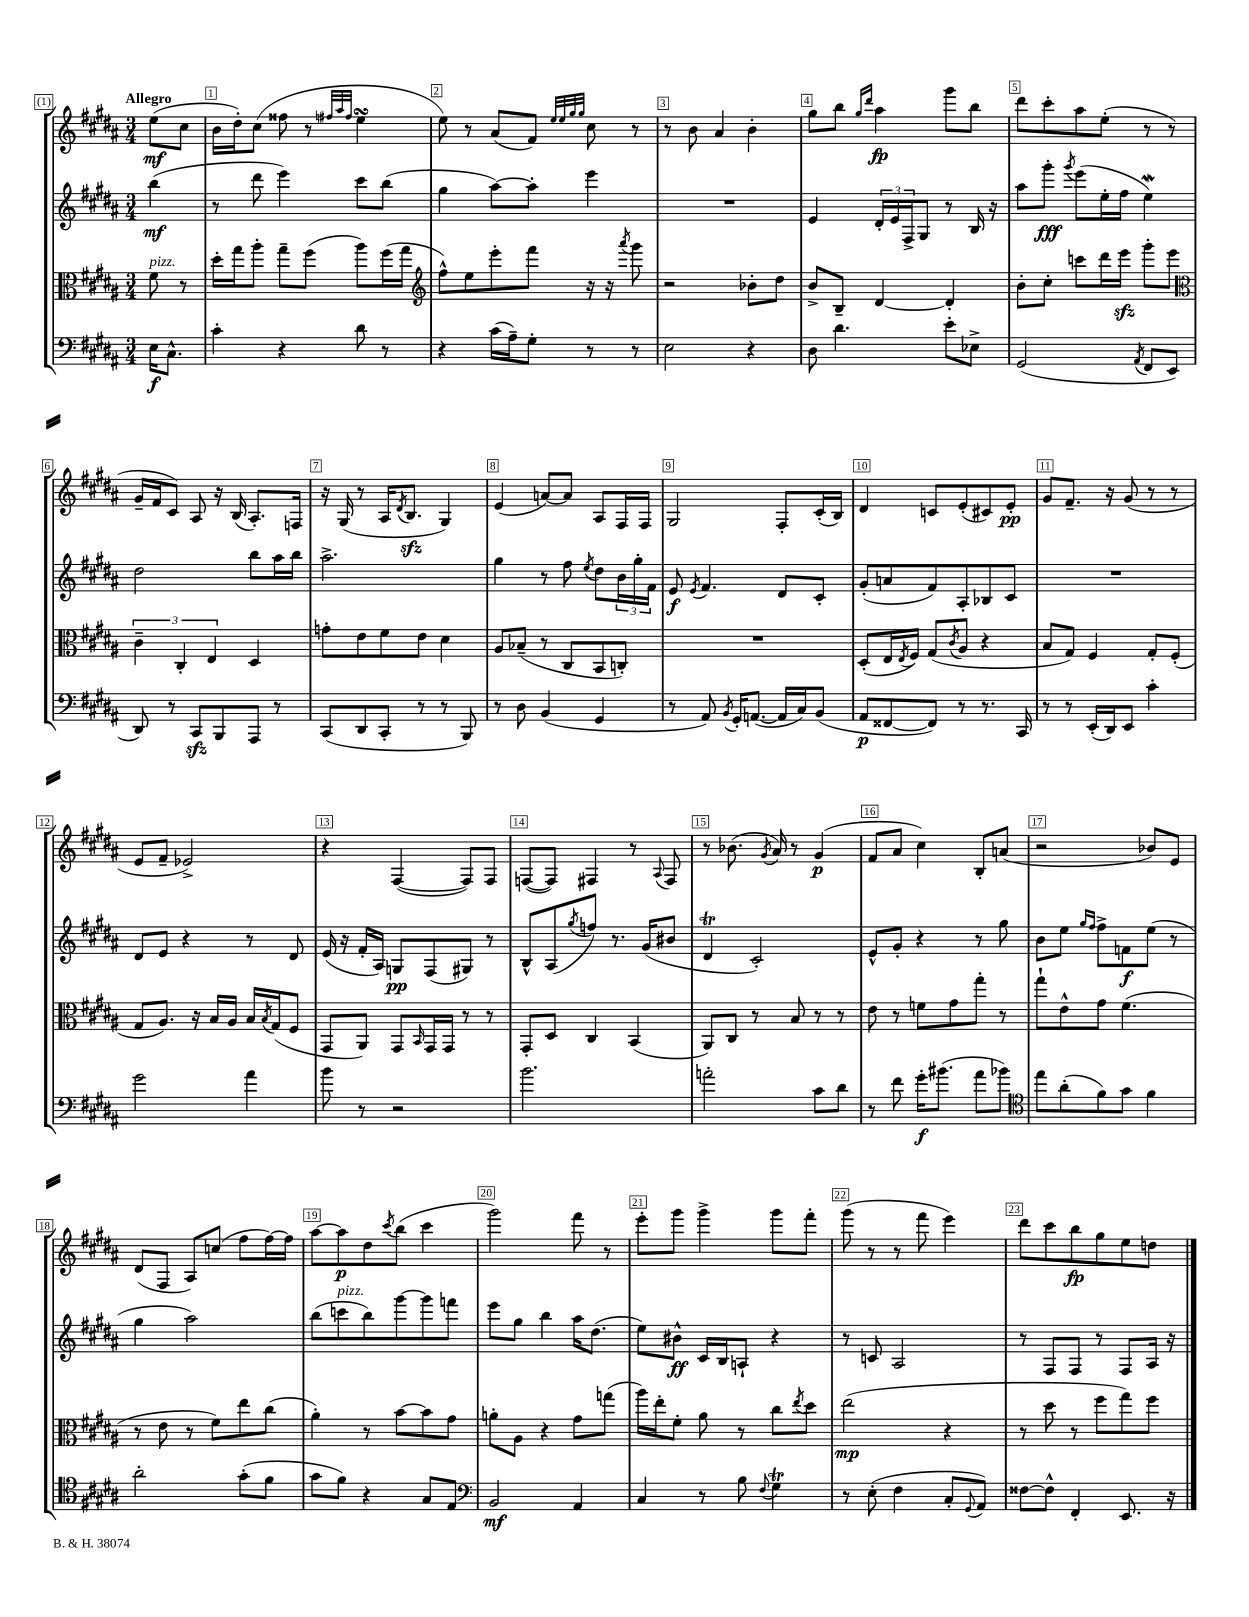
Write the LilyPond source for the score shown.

<<
\new StaffGroup <<
\new Staff = "s0" {
    \clef treble \key b \major \numericTimeSignature \time 3/4 \partial 4 \tempo "Allegro"
    e''8\mf( cis''8 |
    b'16 dis''16-.) cis''8( fisis''8 r8 \grace { fis''32 ais''32 fis''32 } e''4\turn |
    e''8) r8 ais'8( fis'8) \grace { e''32 e''32 gis''32 gis''32 } cis''8 r8 |
    r8 b'8 ais'4 b'4-. |
    gis''8 b''8 \grace { gis''16 dis'''16 } ais''4\fp gis'''8 b''8 |
    dis'''8 cis'''8-. ais''8 e''8-.( r8 r8 |
    gis'16-- fis'16 cis'8) ais8 r16 b16( ais8.-.) f16 |
    r16 gis16( r8 ais16 \acciaccatura { dis'8 } b8.\sfz gis4) |
    e'4( a'8~) a'8 ais8 fis16 fis16 |
    gis2 fis8-. cis'16-.( b16) |
    dis'4 c'8 e'8-.( cis'8) e'8-.\pp |
    gis'8 fis'8.-- r16 gis'8( r8 r8 |
    e'8 fis'8-- ees'2->) |
    r4 fis4~( fis8) fis8 |
    f8~( f8) fis4 r8 \appoggiatura { ais8 } fis8 |
    r8 bes'8.( \acciaccatura { gis'8 } ais'16) r8 gis'4\p( |
    fis'8 ais'8 cis''4) b8-. a'8( |
    r2 bes'8) e'8 |
    dis'8( fis8 ais8) c''8( fis''8 fis''16~) fis''16 |
    ais''8~ ais''8\p dis''8 \acciaccatura { cis'''8 } b''8( cis'''4 |
    gis'''2) fis'''8 r8 |
    e'''8-. gis'''8 gis'''4-> gis'''8 fis'''8-. |
    gis'''8( r8 r8 fis'''8 e'''4) |
    dis'''8 cis'''8 b''8\fp gis''8 e''8 d''8 \bar "|." |
}
\new Staff = "s1" {
    \clef treble \key b \major \numericTimeSignature \time 3/4 \partial 4
    b''4\mf( |
    r8 dis'''8 e'''4) cis'''8 b''8( |
    gis''4 ais''8~) ais''8-. e'''4 |
    R2. |
    e'4 \tuplet 3/2 { dis'16-. e'16 fis16-> } gis8 r8 b16 r16 |
    ais''8 gis'''8-.\fff \acciaccatura { gis'''8 } e'''8( e''16-. fis''16 e''4\mordent) |
    dis''2 b''8 ais''16 b''16 |
    ais''2.-> |
    gis''4 r8 fis''8 \acciaccatura { e''8 } dis''8 \tuplet 3/2 { b'16 gis''16-. fis'16 } |
    e'8\f \acciaccatura { e'8 } fis'4. dis'8 cis'8-. |
    gis'8-.( a'8 fis'8) ais8-. bes8 cis'8 |
    R2. |
    dis'8 e'8 r4 r8 dis'8 |
    e'16( r16 fis'16-. ais16) g8\pp fis8( gis8) r8 |
    b8-^ ais8( \acciaccatura { gis''8 } f''8) r8. gis'16( bis'8 |
    dis'4\trill cis'2-.) |
    e'8-^ gis'8-. r4 r8 gis''8 |
    b'8 e''8 \grace { gis''16 fis''16 } fis''8-> f'8\f e''8( r8 |
    gis''4 ais''2) |
    b''8( c'''8^\markup { \italic "pizz." } b''8) gis'''8~ gis'''8 f'''8 |
    e'''8 gis''8 b''4 ais''16 dis''8.( |
    e''8) bis'8-^\ff cis'16 b16 a8-! r4 |
    r8 c'8 ais2 |
    r8 fis8 fis8 r8 fis8 ais16 r16 \bar "|." |
}
\new Staff = "s2" {
    \clef alto \key b \major \numericTimeSignature \time 3/4 \partial 4
    fis'8^\markup { \italic "pizz." } r8 |
    dis''16-. gis''16 ais''8-. gis''8-- fis''8( ais''8) fis''16( gis''16 |
    \clef treble fis''8-^) e''8 e'''8-. fis'''8 r16 r16 \acciaccatura { ais'''8 } gis'''8 |
    r2 bes'8-. dis''8 |
    b'8-> b8-- dis'4~ dis'4-. |
    b'8-. cis''8-. c'''8 dis'''16 e'''16\sfz gis'''8-. e'''8 |
    \clef alto \tuplet 3/2 { cis'4-- cis4-. e4 } dis4 |
    g'8-. e'8 fis'8 e'8 dis'4 |
    ais8 bes8--( r8 cis8 b,8 c8-.) |
    R2. |
    dis8-.( e16 \acciaccatura { e8 } fis16) gis8( \acciaccatura { cis'8 } ais8 r4 |
    b8 gis8) fis4 gis8-. fis8-.( |
    gis8 ais8.) r16 b16 ais16 b16 \acciaccatura { b8 } gis16( fis8 |
    gis,8 ais,8) gis,8 \grace { b,16 } gis,16 gis,16 r8 r8 |
    gis,8-. dis8 cis4 b,4( |
    ais,8) cis8 r8 b8 r8 r8 |
    e'8 r8 f'8 gis'8 gis''8-. r8 |
    gis''8-! e'8-^ gis'8 fis'4.( |
    r8 e'8 r8 fis'8) e''8 cis''8( |
    ais'4-.) r8 b'8~ b'8 gis'8 |
    a'8-. ais8 r4 gis'8 g''8( |
    ais''16) e''16-. fis'8-. ais'8 r8 cis''8 \acciaccatura { e''8 } dis''8 |
    e''2\mp( r4 |
    r8 dis''8 r8 fis''8 gis''8) fis''8 \bar "|." |
}
\new Staff = "s3" {
    \clef bass \key b \major \numericTimeSignature \time 3/4 \partial 4
    e16\f cis8.-^ |
    cis'4-. r4 dis'8 r8 |
    r4 cis'16( ais16--) gis8-. r8 r8 |
    e2 r4 |
    dis8 dis'4. e'8-. ees8-> |
    gis,2( \acciaccatura { ais,8 } fis,8 e,8 |
    dis,8) r8 cis,8\sfz b,,8 ais,,8 r8 |
    cis,8( dis,8 cis,8-. r8 r8 b,,8) |
    r8 dis8 b,4( gis,4 |
    r8 ais,8) \acciaccatura { b,8 } gis,16-. a,8.~( a,16 cis16) b,8( |
    ais,8\p fisis,8~ fisis,8) r8 r8. cis,16 |
    r8 r8 e,16-.( dis,16) e,8 cis'4-. |
    gis'2 ais'4 |
    b'8 r8 r2 |
    b'2. |
    a'2-. cis'8 dis'8 |
    r8 fis'8 gis'16-.\f bis'8.( ais'8 bes'8) |
    \clef tenor e''8 ais'8-.( fis'8) gis'8 fis'4 |
    ais'2-. gis'8-.( fis'8 |
    gis'8 fis'8) r4 gis8 e8 |
    \clef bass b,2\mf ais,4 |
    cis4 r8 b8 \appoggiatura { fis8 } gis4\trill |
    r8 e8-.( fis4 cis8-. \appoggiatura { gis,8 } ais,8) |
    fisis8~ fisis8-^ fis,4-. e,8. r16 \bar "|." |
}
>>
>>
\layout { \context { \Score \override BarNumber.break-visibility = ##(#f #t #t) barNumberVisibility = #all-bar-numbers-visible \override BarNumber.stencil = #(make-stencil-boxer 0.1 0.3 ly:text-interface::print) } }
